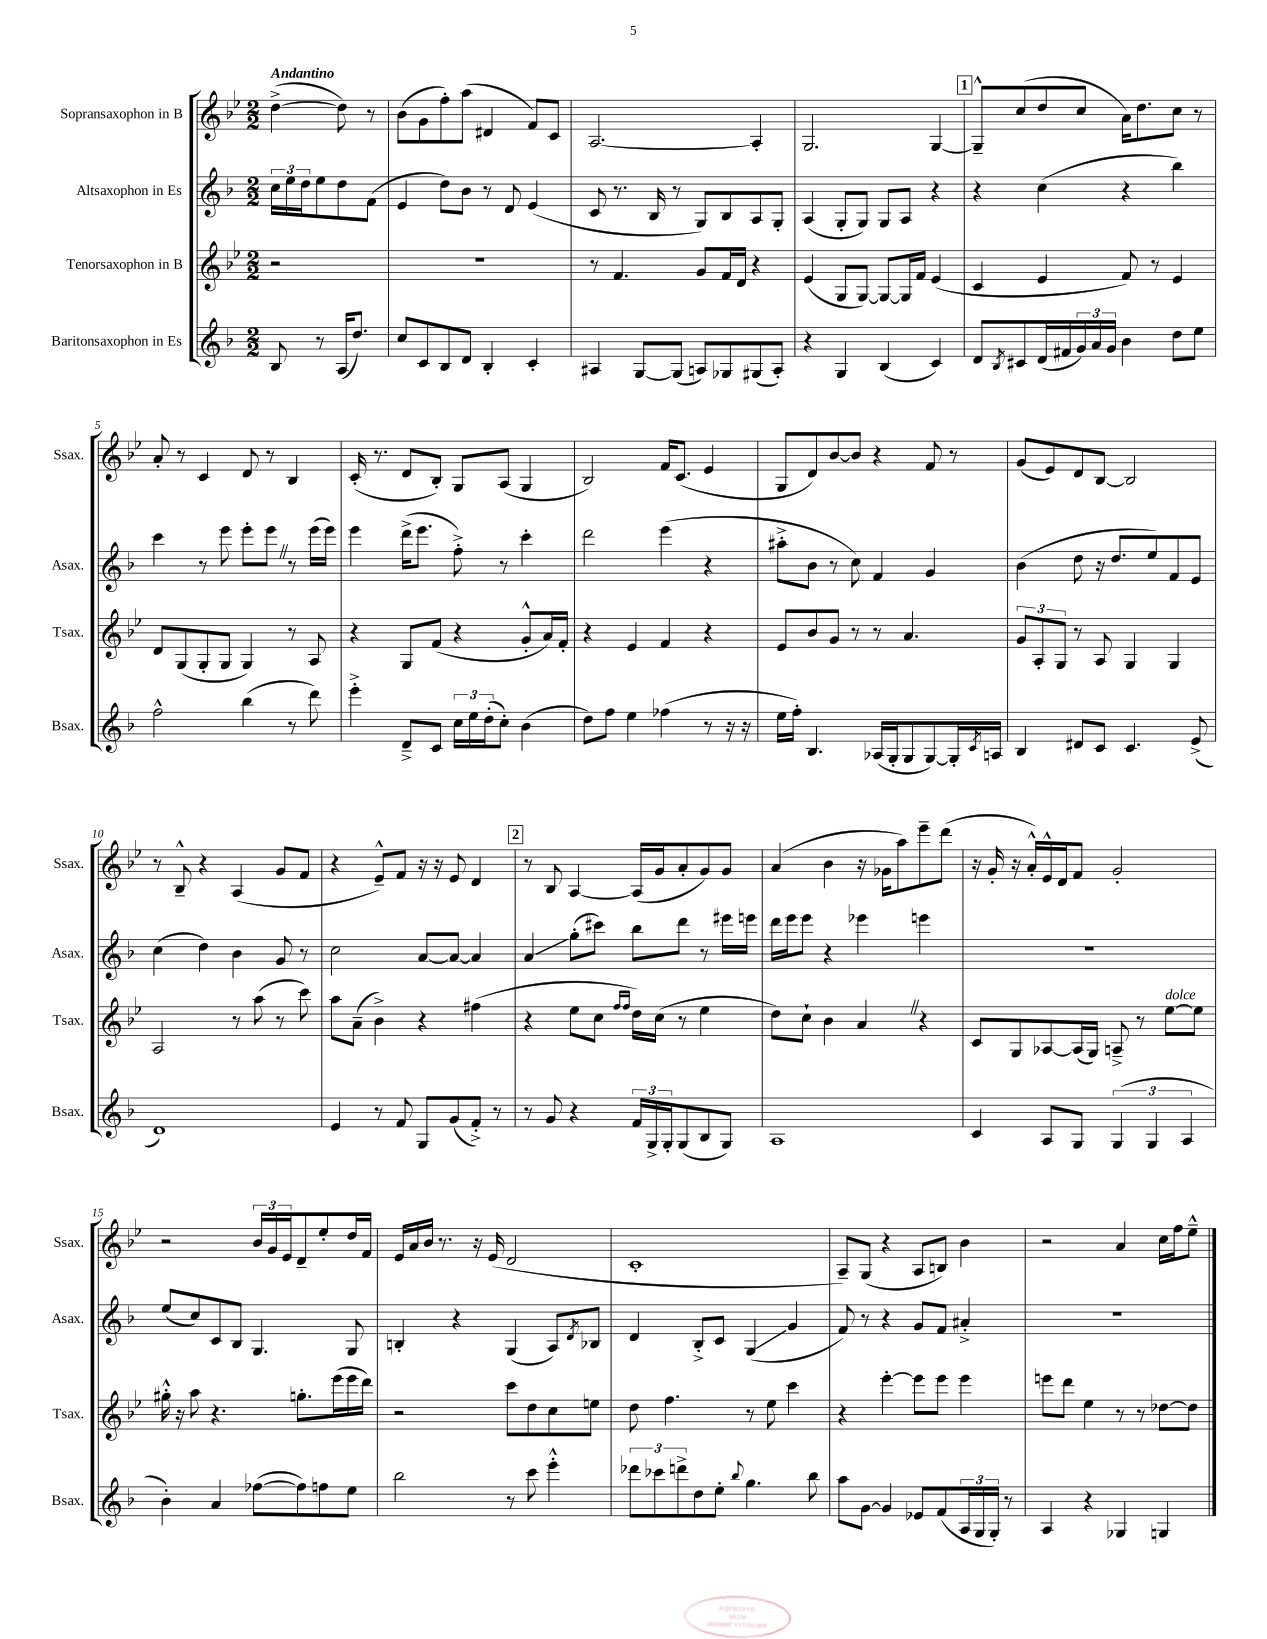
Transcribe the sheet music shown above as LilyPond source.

<<
\new StaffGroup <<
\new Staff = "s0" \with { instrumentName = "Sopransaxophon in B" shortInstrumentName = "Ssax." } {
    \clef treble \key bes \major \numericTimeSignature \time 2/2 \partial 2 \tempo "Andantino"
    d''4~->( d''8) r8 |
    bes'8( g'8 f''8-.) a''8( dis'4 f'8) c'8 |
    a2.~ a4-. |
    g2. g4~ |
    \mark \markup { \box "1" } g8---^ c''8( d''8 c''8 a'16) d''8. c''8 r8 |
    a'8-. r8 c'4 d'8 r8 bes4 |
    c'16-.( r8. d'8 bes8-.) g8 a8( g4 |
    bes2) f'16 c'8.( ees'4 |
    g8 d'8) bes'8~ bes'8 r4 f'8 r8 |
    g'8( ees'8) d'8 bes8~ bes2 |
    r8 bes8---^ r4 a4( g'8 f'8 |
    r4 ees'8---^) f'8 r16 r16 ees'8 d'4 |
    \mark \markup { \box "2" } r8 bes8 a4~ a16( g'16 a'8-. g'8) g'8 |
    a'4( bes'4 r16 ges'16 a''8) ees'''8-- d'''8( |
    r16 g'16-. r16 a'16-.-^) ees'16-^ d'16 f'8 g'2-. |
    r2 \tuplet 3/2 { bes'16 g'16 ees'16 } d'8-- ees''8-. d''16 f'16 |
    ees'16 a'16 bes'16 r8. r16 ees'16( d'2 |
    c'1-. |
    a8--) g8( r4 a8 b8) bes'4 |
    r2 a'4 c''16 f''16 ees''8---^ \bar "|." |
}
\new Staff = "s1" \with { instrumentName = "Altsaxophon in Es" shortInstrumentName = "Asax." } {
    \clef treble \key f \major \numericTimeSignature \time 2/2 \partial 2
    \tuplet 3/2 { c''16 e''16 d''16 } e''8 d''8 f'8( |
    e'4 d''8) bes'8 r8 d'8 e'4( |
    c'8 r8. bes16 r8 g8) bes8 a8 g8-. |
    a4( g8-. g8) g8 a8 r4 |
    \mark \markup { \box "1" } r4 c''4( r4 bes''4) |
    c'''4 r8 e'''8 e'''8-. e'''8 \once \override BreathingSign.text = \markup { \musicglyph "scripts.caesura.straight" } \breathe r8 e'''16( e'''16) |
    e'''4 d'''16->( e'''8. f''8-.->) r8 c'''4-. |
    d'''2 e'''4( r4 |
    ais''8-.-> bes'8 r8 c''8) f'4 g'4 |
    bes'4( d''8 r16 d''8. e''8) f'8 e'8 |
    c''4( d''4) bes'4 g'8 r8 |
    c''2 a'8~ a'8~ a'4 |
    \mark \markup { \box "2" } a'4\glissando g''8-.( cis'''8) bes''8 d'''8 r8 eis'''16 e'''16 |
    d'''16 e'''16 e'''8 r4 ees'''4 e'''4 |
    R1 |
    e''8( c''8) c'8 bes8 g4. g8 |
    b4-. r4 g4( a8) \acciaccatura { d'8 } bes8 |
    d'4 bes8-.-> c'8 g4\glissando( g'4 |
    f'8) r8 r4 g'8 f'8 ais'4-.-> |
    r1 \bar "|." |
}
\new Staff = "s2" \with { instrumentName = "Tenorsaxophon in B" shortInstrumentName = "Tsax." } {
    \clef treble \key bes \major \numericTimeSignature \time 2/2 \partial 2
    r2 |
    R1 |
    r8 f'4. g'8 f'16 d'16 r4 |
    ees'4( g8 g8~) g8~ g16 f'16 ees'4( |
    \mark \markup { \box "1" } c'4 ees'4 f'8) r8 ees'4 |
    d'8 g8( g8-. g8 g4) r8 a8 |
    r4 g8 f'8( r4 g'8-.-^ a'16) f'16-. |
    r4 ees'4 f'4 r4 |
    ees'8 bes'8 g'8 r8 r8 a'4. |
    \tuplet 3/2 { g'8 a8-. g8 } r8 a8 g4 g4 |
    a2 r8 a''8( r8 c'''8) |
    a''8 a'8--( bes'4->) r4 fis''4( |
    \mark \markup { \box "2" } r4 ees''8 c''8 \grace { f''16 f''16 } d''16) c''16( r8 ees''4 |
    d''8) c''8-! bes'4 a'4 \once \override BreathingSign.text = \markup { \musicglyph "scripts.caesura.straight" } \breathe r4 |
    c'8 g8 aes8~ aes16( g16) a8---> r8 ees''8~^\markup { \italic "dolce" } ees''8 |
    gis''16-.-^ r16 a''8 r4. g''8.-. ees'''16( ees'''16 d'''16) |
    r2 c'''8 d''8 c''8 e''8 |
    d''8 f''4. r8 ees''8 c'''4 |
    r4 ees'''4~-. ees'''8 ees'''8 ees'''4 |
    e'''8 d'''8 ees''4 r8 r8 des''8~ des''8 \bar "|." |
}
\new Staff = "s3" \with { instrumentName = "Baritonsaxophon in Es" shortInstrumentName = "Bsax." } {
    \clef treble \key f \major \numericTimeSignature \time 2/2 \partial 2
    bes8 r8 a16( d''8.) |
    c''8 c'8 bes8 d'8 bes4-. c'4-. |
    ais4 g8~ g8( a8) ges8 gis8( a8-.) |
    r4 g4 bes4( c'4) |
    \mark \markup { \box "1" } d'8 \acciaccatura { bes8 } cis'8 d'16( fis'16 \tuplet 3/2 { g'16) a'16 g'16 } bes'4 d''8 e''8 |
    f''2-^ bes''4( r8 d'''8) |
    e'''4-.-> d'8---> c'8 \tuplet 3/2 { c''16 e''16 d''16-.( } c''8-.) bes'4( |
    d''8) f''8 e''4 fes''4( r8 r16 r16 |
    e''16 f''16-.) bes4. aes16( g16-. g8 g8~) g16-. \acciaccatura { c'8 } a16 |
    bes4 dis'8 c'8 c'4. e'8->( |
    d'1) |
    e'4 r8 f'8 g8 g'8( f'8-.->) r8 |
    \mark \markup { \box "2" } r8 g'8 r4 \tuplet 3/2 { f'16 g16-> g16-. } g8( bes8 g8) |
    a1 |
    c'4 a8 g8 \tuplet 3/2 { g4( g4 a4 } |
    bes'4-.) a'4 fes''8~( fes''8) f''8 e''8 |
    bes''2 r8 c'''8 e'''4-.-^ |
    \tuplet 3/2 { des'''8 ces'''8 d'''8-> } d''8 e''8-. \appoggiatura { bes''8 } g''4. bes''8 |
    a''8 g'8~ g'4 ees'8 f'8( \tuplet 3/2 { a16 g16 g16-.) } r8 |
    a4 r4 ges4 g4 \bar "|." |
}
>>
>>
